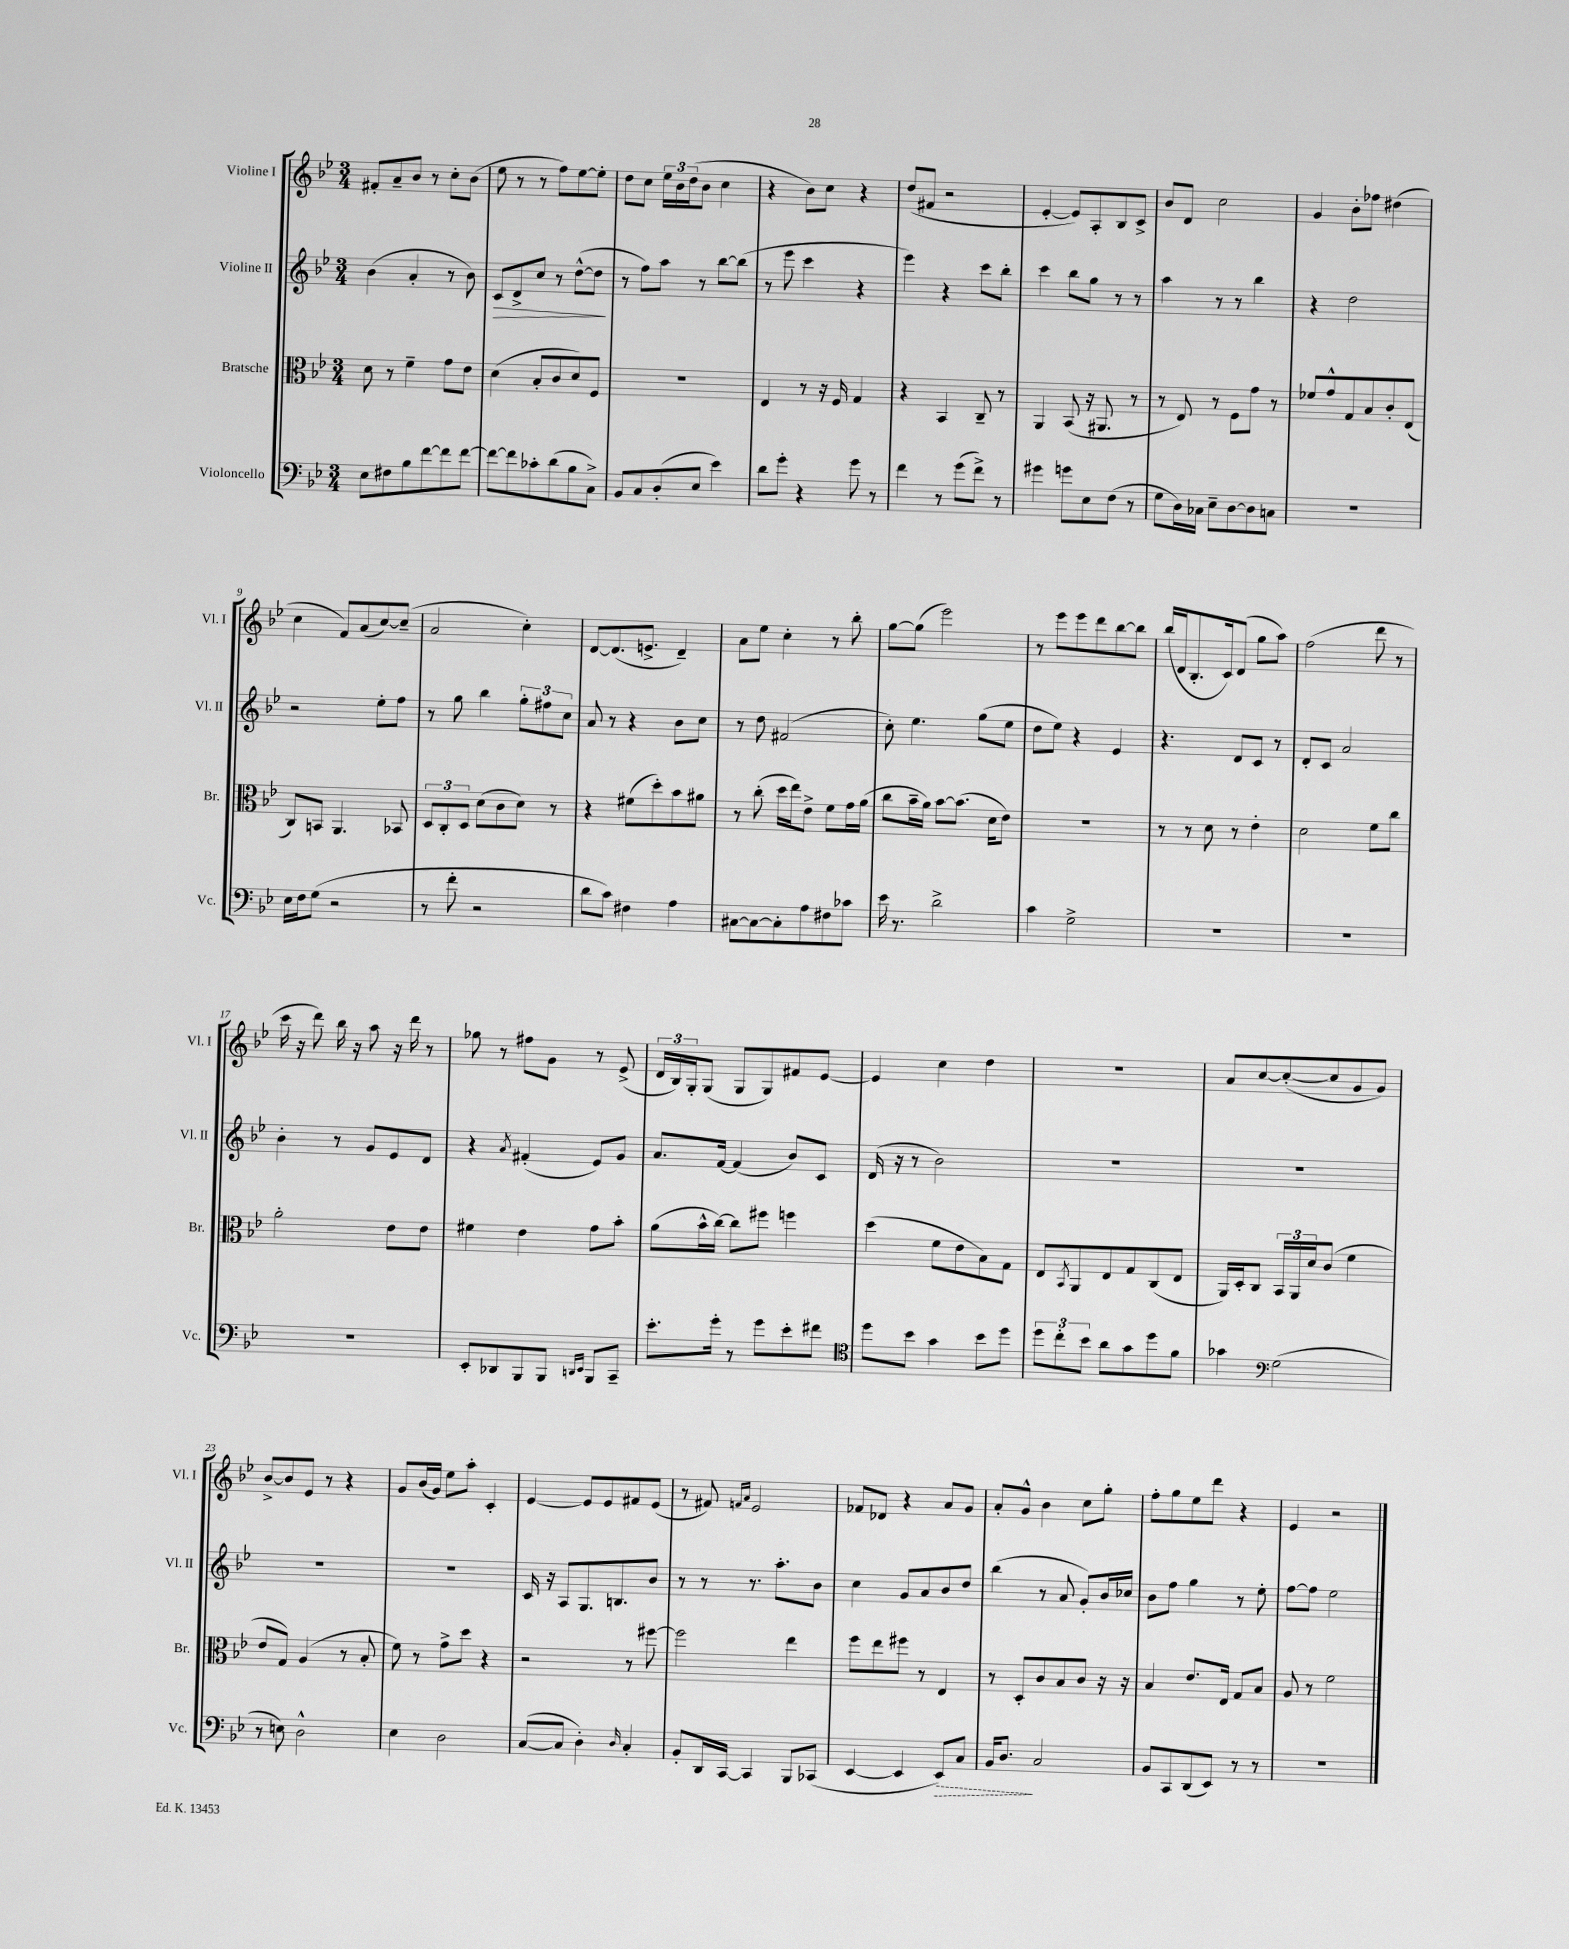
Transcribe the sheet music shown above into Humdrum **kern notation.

**kern	**dynam	**kern	**kern	**dynam	**kern
*part4	*part4	*part3	*part2	*part2	*part1
*staff4	*staff4	*staff3	*staff2	*staff2	*staff1
*I"Violoncello	*	*I"Bratsche	*I"Violine II	*	*I"Violine I
*I'Vc.	*	*I'Br.	*I'Vl. II	*	*I'Vl. I
*clefF4	*	*clefC3	*clefG2	*	*clefG2
*k[b-e-]	*	*k[b-e-]	*k[b-e-]	*	*k[b-e-]
*M3/4	*	*M3/4	*M3/4	*	*M3/4
=1	=1	=1	=1	=1	=1
8E-\L	.	8d\	(4b-\	.	8f#X'/L
8F#X\	.	8r	.	.	8a~/
8B-\	.	4f~\	4a'/	.	8b-/J
[8f\	.	.	.	.	8r
8f\]	.	8g\L	8r	.	8cc'\L
[8f\J	.	8e-\J	8b-\)	.	(8b-\J
=2	=2	=2	=2	=2	=2
!	!	!	!	!LO:HP:b	!
8f\L_	.	(4d\	8c/L	>	8ee-\
8f\]	.	.	8d^/	.	8r
8c-X'\	.	8B-'/L	8cc/J	.	8r
(8d\	.	8c/	8r	.	8ff\L)
8B-\	.	8d/)	([8dd^^\L	.	[8ee-\
8C^\J)	.	8F/J	8dd\J]	.	8ee-'\J]
.	.	.	.	]	.
=3	=3	=3	=3	=3	=3
8BB-/L	.	2.r	8r	.	8dd\L
8C/	.	.	8ff\L)	.	8cc\J
(8D'/	.	.	8aa\J	.	24ee-\LL
.	.	.	.	.	24b-\
.	.	.	.	.	(24dd\J
8E-/J	.	.	8r	.	8b-\J
4e-\)	.	.	[8bb-\L	.	4cc\
.	.	.	(8bb-\J]	.	.
=4	=4	=4	=4	=4	=4
8d\L	.	4E-/	8r	.	4r
8g'\J	.	.	8eee-\	.	.
4r	.	8r	4ccc\	.	8b-\L)
.	.	16r	.	.	8cc\J
.	.	16F/	.	.	.
8g\	.	4G/	4r	.	4r
8r	.	.	.	.	.
=5	=5	=5	=5	=5	=5
4f\	.	4r	4eee-\)	.	(8dd/L
.	.	.	.	.	8f#X/J
8r	.	4BB-/	4r	.	2r
(8g\L	.	.	.	.	.
8f^\J)	.	8C~/	8ccc\L	.	.
8r	.	8r	8bb-'\J	.	.
=6	=6	=6	=6	=6	=6
4g#X\	.	4AA/	4ccc\	.	[4e-'/
8gn\L	.	(8BB-/	8bb-\L	.	8e-/L])
8E-\	.	16r	8gg\J	.	8A'/
.	.	8.AA#X/	.	.	.
(8F\J	.	.	8r	.	8B-/
8r	.	8r	8r	.	8c^/J
=7	=7	=7	=7	=7	=7
8G\L	.	8r	4aa\	.	8b-/L
16D\L)	.	8E-/)	.	.	8d/J
16C-X\JJ	.	.	.	.	.
8E-~\L	.	8r	8r	.	2cc\
[8D\	.	8F\L	8r	.	.
8D\]	.	8g\J	4bb-\	.	.
8Cn\J	.	8r	.	.	.
=8	=8	=8	=8	=8	=8
2.r	.	8f-X/L	4r	.	4g/
.	.	8g^^/	.	.	.
.	.	8G/	2dd\	.	8b-'\L
.	.	8B-/	.	.	8ff-X\J
.	.	8c'/	.	.	(4dd#X\
.	.	(8E-/J	.	.	.
!!LO:LB:g=z
=9	=9	=9	=9	=9	=9
16E-\LL	.	8C/L)	2r	.	4cc\
16F\J	.	.	.	.	.
(8G\J	.	8BBn/J	.	.	.
2r	.	4.AA/	.	.	8f/L)
.	.	.	.	.	(8a/
.	.	.	8ee-'\L	.	[8cc/)
.	.	8BB-X/	8ff\J	.	(8cc~/J]
=10	=10	=10	=10	=10	=10
8r	.	12D/L	8r	.	2a/
.	.	12C'/	.	.	.
8f'\	.	.	8gg\	.	.
.	.	12D/J	.	.	.
2r	.	(8d\L	4bb-\	.	.
.	.	8c\	.	.	.
.	.	8d\J)	12gg'\L	.	4cc'\)
.	.	.	12ff#X\	.	.
.	.	8r	.	.	.
.	.	.	12cc\J	.	.
=11	=11	=11	=11	=11	=11
8d\L	.	4r	8a/	.	[8d/L
8c\J)	.	.	8r	.	(8.d/]
4F#X\	.	(8f#X\L	4r	.	.
.	.	.	.	.	8.en^/J
.	.	8dd'\)	.	.	.
4A\	.	8b-\	8b-\L	.	4d~/)
.	.	8a#X\J	8cc\J	.	.
=12	=12	=12	=12	=12	=12
[8C#X\L	.	8r	8r	.	8a\L
8C#\_	.	(8cc'\	8dd\	.	8ee-\J
8C#'\]	.	16dd\LL	(2f#X/	.	4cc'\
.	.	16ee-\J)	.	.	.
8A\	.	8e-^\J	.	.	.
8F#X\	.	8f\L	.	.	8r
8c-X\J	.	16g\L	.	.	8bb-'\
.	.	(16a\JJ	.	.	.
=13	=13	=13	=13	=13	=13
16e-\	.	8cc\L	8cc'\)	.	[8gg\L
8.r	.	.	.	.	.
.	.	16b-~\L	4.ee-\	.	(8gg\J]
.	.	16a\JJ)	.	.	.
2d^\	.	[8b-\L	.	.	2eee-\)
.	.	(8.b-\J]	.	.	.
.	.	.	(8gg\L	.	.
.	.	16d\KL	.	.	.
.	.	8e-\J)	8ee-\J	.	.
=14	=14	=14	=14	=14	=14
4c\	.	2.r	8dd\L	.	8r
.	.	.	8ee-\J)	.	8eee-\L
2G^\	.	.	4r	.	8eee-\
.	.	.	.	.	8ddd\
.	.	.	4e-/	.	[8bb-\
.	.	.	.	.	8bb-\J]
=15	=15	=15	=15	=15	=15
2.r	.	8r	4.r	.	(16bb-/LL
.	.	.	.	.	16d/J
.	.	8r	.	.	8.B-'/
.	.	8d\	.	.	.
.	.	.	.	.	16c/k)
.	.	8r	8d/L	.	(8d/J
.	.	4e-'\	8c/J	.	8gg\L
.	.	.	8r	.	8aa\J)
=16	=16	=16	=16	=16	=16
2.r	.	2d\	8d'/L	.	(2ff\
.	.	.	8c/J	.	.
.	.	.	2a/	.	.
.	.	8f\L	.	.	8ddd\
.	.	8cc\J	.	.	8r
!!LO:LB:g=z
=17	=17	=17	=17	=17	=17
2.r	.	2a'\	4b-'\	.	16ccc\
.	.	.	.	.	16r
.	.	.	.	.	8ddd\)
.	.	.	8r	.	16bb-\
.	.	.	.	.	16r
.	.	.	8g/L	.	8aa\
.	.	8e-\L	8e-/	.	16r
.	.	.	.	.	16ddd\
.	.	8e-\J	8d/J	.	8r
=18	=18	=18	=18	=18	=18
8EE-'/L	.	4f#X\	4r	.	8gg-X\
8DD-X/	.	.	.	.	8r
.	.	.	8qa/	.	.
8BBB-/	.	4e-\	(4f#X'/	.	8ff#X\L
8BBB-/J	.	.	.	.	8g\J
16qqDDn/LL	.	.	.	.	.
16qqEE-/JJ	.	.	.	.	.
8BBB-/L	.	8g\L	8e-/L)	.	8r
8CC~/J	.	8b-'\J	8g/J	.	(8e-^/
=19	=19	=19	=19	=19	=19
8.e-'\L	.	(8a\L	8.a/L	.	24d/LL
.	.	.	.	.	24B-/)
.	.	.	.	.	24G'/J
.	.	16b-^^\L	.	.	(8G/J
16g'\Jk	.	[16cc\JJ)	[16f/Jk	.	.
8r	.	8cc\L]	(4f/]	.	8G/L
8g\L	.	8ff#X\J	.	.	8G/)
8e-'\	.	4ffn\	8b-/L)	.	8f#X/
8f#X\J	.	.	8c/J	.	[8e-/J
=20	=20	=20	=20	=20	=20
*clefC4	*	*	*	*	*
8dd\L	.	(4dd\	(16d/	.	4e-/]
.	.	.	16r	.	.
8b-\J	.	.	8r	.	.
4g\	.	8f\L	2b-\)	.	4cc\
.	.	8e-\	.	.	.
8b-\L	.	8B-\)	.	.	4dd\
8dd\J	.	8G\J	.	.	.
=21	=21	=21	=21	=21	=21
12dd\L	.	8E-/L	2.r	.	2.r
12cc'\	.	.	.	.	.
.	.	8qBB-/	.	.	.
.	.	8AA/	.	.	.
12b-\J	.	.	.	.	.
8a\L	.	8E-/	.	.	.
8g\	.	8G/	.	.	.
8dd\	.	(8C/	.	.	.
8f\J	.	8E-/J	.	.	.
=22	=22	=22	=22	=22	=22
4g-X\	.	16AA/LL)	2.r	.	8a/L
.	.	16D'/J	.	.	.
.	.	8C/J	.	.	[8cc/
*clefF4	*	*	*	*	*
(2G\	.	24BB-/LL	.	.	(8cc'/_
.	.	24AA/	.	.	.
.	.	24d/J	.	.	.
.	.	(8c/J	.	.	8cc/]
.	.	4f\	.	.	8g/
.	.	.	.	.	8g/J)
!!LO:LB:g=z
=23	=23	=23	=23	=23	=23
8r	.	8e-/L	2.r	.	[8b-^/L
8En\)	.	8G/J)	.	.	8b-/]
2D^^\	.	(4A/	.	.	8e-/J
.	.	.	.	.	8r
.	.	8r	.	.	4r
.	.	8B-'/	.	.	.
=24	=24	=24	=24	=24	=24
4E-\	.	8f\)	2.r	.	8g/L
.	.	8r	.	.	(16b-/L
.	.	.	.	.	16g/JJ)
2D\	.	8g^\L	.	.	8ee-\L
.	.	8dd\J	.	.	8aa'\J
.	.	4r	.	.	4c'/
=25	=25	=25	=25	=25	=25
([8C/L	.	2r	16c/	.	[4e-/
.	.	.	16r	.	.
8C/J]	.	.	8A/L	.	.
4D'\)	.	.	8.G/	.	8e-/L]
.	.	.	.	.	8e-/
.	.	.	8.Bn/	.	.
16qqD/	.	.	.	.	.
4C'/	.	8r	.	.	8f#X/
.	.	[8ff#X\	8b-/J	.	(8e-/J
=26	=26	=26	=26	=26	=26
8BB-'/L	.	2ff#\]	8r	.	8r
16DD/L	.	.	8r	.	8f#X/)
[16CC/JJ	.	.	.	.	.
.	.	.	.	.	16qqfn/LL
.	.	.	.	.	16qqa/JJ
4CC/]	.	.	8.r	.	2e-/
.	.	.	8.aa'\L	.	.
8BBB-/L	.	4ee-\	.	.	.
(8CC-X/J	.	.	8b-\J	.	.
=27	=27	=27	=27	=27	=27
[4EE-/	.	8ff\L	4cc\	.	8f-X/L
.	.	8ee-\	.	.	8d-X/J
4EE-/]	.	8ff#X\J	8g/L	.	4r
.	.	8r	8a/	.	.
!	!LO:HP:b	!	!	!	!
8EE-/L)	>	4E-/	8b-/	.	8a/L
8C/J	.	.	8dd/J	.	8g/J
=28	=28	=28	=28	=28	=28
16BB-/KL	.	8r	(4bb-\	.	8a'/L
8.D/J	.	.	.	.	.
.	.	8D'/L	.	.	8g^^/J
2C/	]	8c/	8r	.	4b-\
.	.	8B-/	8a/	.	.
.	.	8c/J	8g'/L)	.	8cc\L
.	.	16r	16b-/L	.	8gg'\J
.	.	16r	16cc-X/JJ	.	.
=29	=29	=29	=29	=29	=29
8BB-/L	.	4B-/	8b-\L	.	8ff'\L
8CC/	.	.	8ff\J	.	8gg\
(8DD/	.	8.e-/L	4gg\	.	8ee-\
8EE-/J)	.	.	.	.	8ddd\J
.	.	16E-/Jk	.	.	.
8r	.	8G/L	8r	.	4r
8r	.	8B-/J	8ee-'\	.	.
=30	=30	=30	=30	=30	=30
2.r	.	8A/	[8ff\L	.	4e-/
.	.	8r	8ff\J]	.	.
.	.	2f\	2ee-\	.	2r
==	==	==	==	==	==
*-	*-	*-	*-	*-	*-
